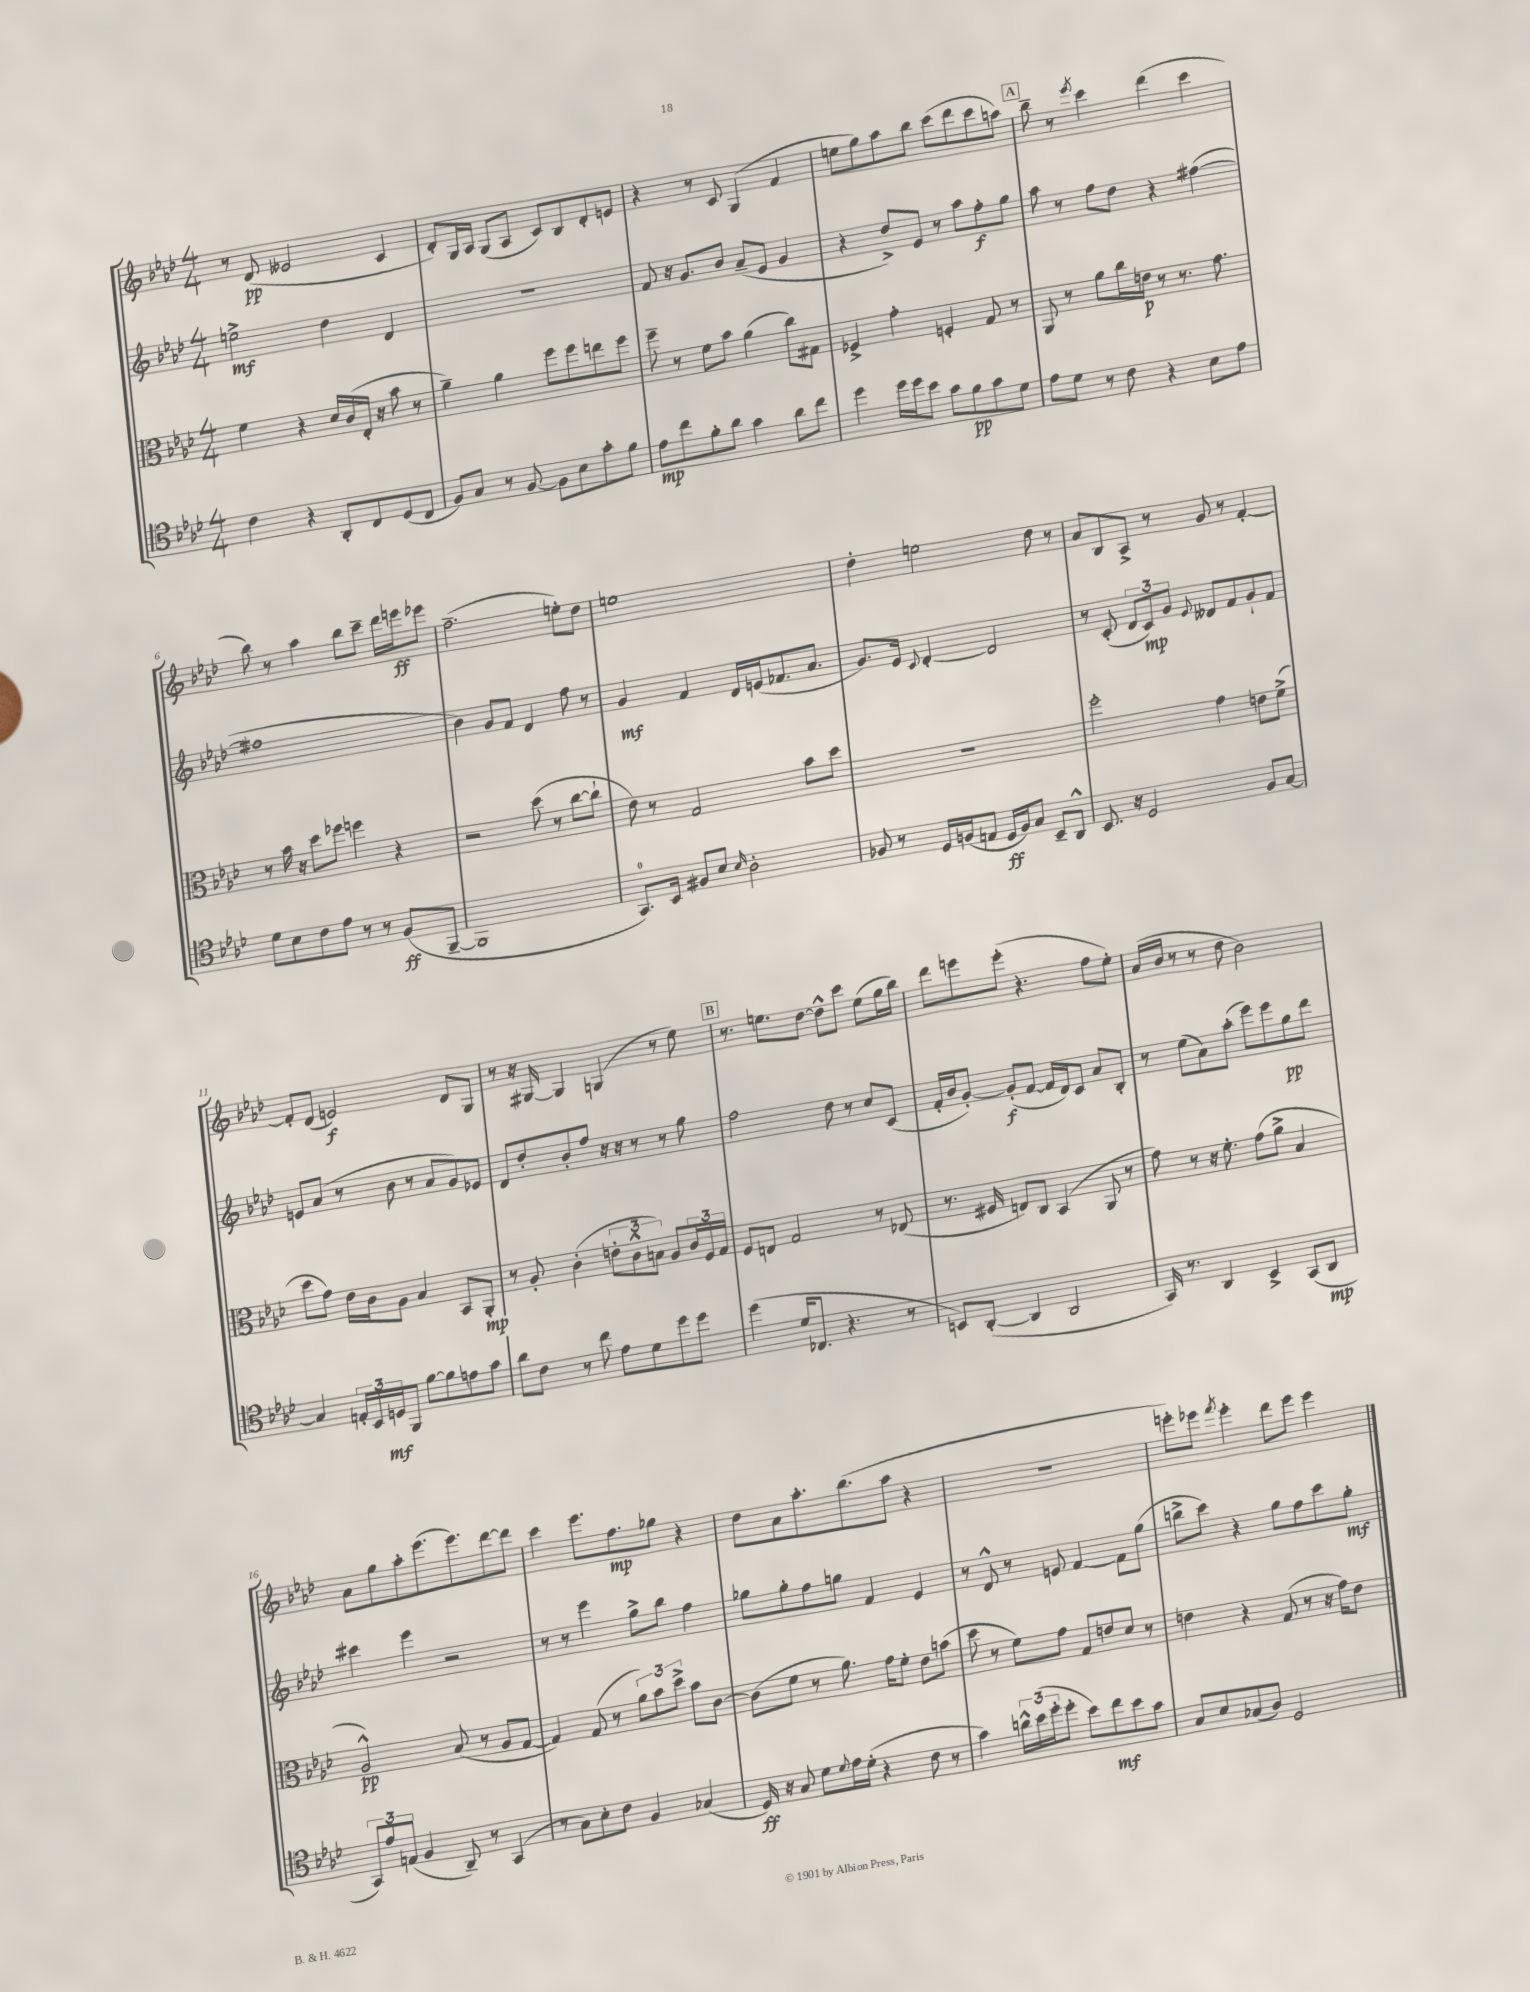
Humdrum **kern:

**kern	**dynam	**kern	**dynam	**kern	**dynam	**kern	**dynam
*part4	*part4	*part3	*part3	*part2	*part2	*part1	*part1
*staff4	*staff4	*staff3	*staff3	*staff2	*staff2	*staff1	*staff1
*clefC4	*	*clefC3	*	*clefG2	*	*clefG2	*
*k[b-e-a-d-]	*	*k[b-e-a-d-]	*	*k[b-e-a-d-]	*	*k[b-e-a-d-]	*
*M4/4	*	*M4/4	*	*M4/4	*	*M4/4	*
=1	=1	=1	=1	=1	=1	=1	=1
4c\	.	4f\	.	2een^\	mf	8r	.
.	.	.	.	.	.	(8d-/	pp
4r	.	4r	.	.	.	2e--X/	.
8AA-'/L	.	16d-/LL	.	4dd-\	.	.	.
.	.	(16c/	.	.	.	.	.
8C/	.	16E-'/JJ	.	.	.	.	.
.	.	16r	.	.	.	.	.
(8D-/	.	8b-\	.	4d-/	.	4c/	.
8C/J	.	8r	.	.	.	.	.
=2	=2	=2	=2	=2	=2	=2	=2
8F/L)	.	4a-~\)	.	1r	.	8d-'/L)	.
8G/J	.	.	.	.	.	16G/L	.
.	.	.	.	.	.	16A-/JJ	.
8r	.	4a-\	.	.	.	(8G/L	.
[8F/	.	.	.	.	.	8A-/J	.
8F\L]	.	8ff\L	.	.	.	8c/L)	.
8B-\	.	8ff\	.	.	.	8B-/	.
8g'\	.	8een\	.	.	.	8d-'/	.
8f\J	.	8ff\J	.	.	.	8en/J	.
=3	=3	=3	=3	=3	=3	=3	=3
8e-\L	mp	8ff~\	.	8f/	.	4r	.
8cc\	.	8r	.	16r	.	.	.
.	.	.	.	8.g/L	.	.	.
8f'\	.	8f\L	.	.	.	8r	.
8a-\J	.	8b-\J	.	8b-/J	.	8c/	.
4g\	.	(4a-\	.	(8a-~/L	.	(4G/	.
.	.	.	.	8e-/J	.	.	.
8a-\L	.	8cc\L)	.	4g/	.	4f/	.
8cc\J	.	8G#X\J	.	.	.	.	.
=4	=4	=4	=4	=4	=4	=4	=4
4dd-\	.	4F-X^/	.	4r	.	8een\L	.
.	.	.	.	.	.	8gg\)	.
16dd-\LL	.	4g'\	.	8dd-^/L)	.	8aa-\	.
16dd-\J	.	.	.	.	.	.	.
8b-\J	.	.	.	8e-/J	.	8bb-\J	.
8g\L	.	4Fn'/	.	8r	.	(8ccc\L	.
8f\	pp	.	.	8aa-\L	.	8ddd-\	.
8g\	.	8G/	.	8ff'\	f	8ccc\	.
8d-\J	.	8r	.	8gg\J	.	8aan\J)	.
!!LO:REH:place=s1:t=A
=5	=5	=5	=5	=5	=5	=5	=5
8e-\L	.	8AA-/	.	8aa-\	.	8bb-~\	.
8d-\J	.	8r	.	8r	.	8r	.
.	.	.	.	.	.	8qeee-/	.
8r	.	8a-\L	.	8ff\L	.	4ccc\	.
8c\	.	16cc\L	.	8dd-\J	.	.	.
.	.	16en\JJ	p	.	.	.	.
4r	.	8r	.	4r	.	(4ddd-\	.
.	.	8.r	.	.	.	.	.
8B-\L	.	.	.	([4ff#X\	.	4ccc\	.
.	.	8.g\	.	.	.	.	.
8e-\J	.	.	.	.	.	.	.
!!LO:LB:g=z
=6	=6	=6	=6	=6	=6	=6	=6
8d-\L	.	8r	.	1ff#X]	.	8bb-\)	.
8B-\	.	16b-\	.	.	.	8r	.
.	.	16r	.	.	.	.	.
8c\	.	8dd-\L	.	.	.	4aa-\	.
8e-\J	.	8ff-X\J	.	.	.	.	.
8r	.	4ffn\	.	.	.	8bb-\L	.
8r	.	.	.	.	.	8ccc~\J	.
(8F/L	ff	4r	.	.	.	16ddd-\LL	.
.	.	.	.	.	.	16eeen\J	ff
[8FF~/J	.	.	.	.	.	8eee-X\J	.
=7	=7	=7	=7	=7	=7	=7	=7
1FF]	.	2r	.	4b-\)	.	(2.ff~\	.
.	.	.	.	8g/L	.	.	.
.	.	.	.	8f/J	.	.	.
.	.	(8dd-\	.	4d-/	.	.	.
.	.	8r	.	.	.	.	.
.	.	[8cc\L	.	8ff\	.	8een'\L)	.
.	.	8cc`\J]	.	8r	.	8dd-\J	.
=8	=8	=8	=8	=8	=8	=8	=8
8.GG/L)	.	8e-\)	.	4g/	mf	1een	.
.	.	8r	.	.	.	.	.
16BB-/Jk	.	.	.	.	.	.	.
8F#X/L	.	2G/	.	4f/	.	.	.
8B-/J	.	.	.	.	.	.	.
16qqB-/	.	.	.	.	.	.	.
2A-'\	.	.	.	16d-/LL	.	.	.
.	.	.	.	(16en/J	.	.	.
.	.	.	.	8.f-X/	.	.	.
.	.	8b-\L	.	.	.	.	.
.	.	.	.	8.a-/J	.	.	.
.	.	8dd-\J	.	.	.	.	.
=9	=9	=9	=9	=9	=9	=9	=9
8F-X/	.	1r	.	8.g/L)	.	4dd-'\	.
8r	.	.	.	.	.	.	.
.	.	.	.	16e-/Jk	.	.	.
.	.	.	.	8qqc/	.	.	.
16D-/LL	.	.	.	[4d-'/	.	2een\	.
(16Fn/J	.	.	.	.	.	.	.
8En/J	.	.	.	.	.	.	.
16D-/LL	ff	.	.	2d-/]	.	.	.
16F/J)	.	.	.	.	.	.	.
8G/J	.	.	.	.	.	.	.
8BB-~/L	.	.	.	.	.	8dd-\	.
8AA-^^/J	.	.	.	.	.	8r	.
=10	=10	=10	=10	=10	=10	=10	=10
8.BB-/	.	2ff'\	.	8r	.	8a-/L	.
.	.	.	.	(8c'/	.	8B-/	.
16r	.	.	.	.	.	.	.
2D-/	.	.	.	12d-/L	.	8A-^/J	.
.	.	.	.	12c/)	mp	.	.
.	.	.	.	.	.	8r	.
.	.	.	.	12g/J	.	.	.
.	.	.	.	8qqe-/	.	.	.
.	.	4g\	.	8d--X/L	.	8g/	.
.	.	.	.	8f/	.	8r	.
8F/L	.	8en\L	.	8g`/	.	[4f'/	.
[8G/J	.	(8f^\J	.	8f/J	.	.	.
!!LO:LB:g=z
=11	=11	=11	=11	=11	=11	=11	=11
4G/]	.	8dd-\L	.	8en/L	.	8f'/L]	.
.	.	8g\J)	.	(8a-/J	.	(8d-/J	.
24En'/LL	.	16e-\LL	.	8r	.	2en/)	f
24BB-/	.	.	.	.	.	.	.
.	.	16c\J	.	.	.	.	.
24Dn/J	mf	.	.	.	.	.	.
8FF/J	.	8A-\J	.	8b-\	.	.	.
[8f\L	.	4B-/	.	8r	.	.	.
8f\]	.	.	.	8a-/L	.	.	.
8en\	.	8BB-/L	.	8g/)	.	8d-/L	.
8g\J	.	8AA-'/J	mp	8e-X/J	.	8G/J	.
=12	=12	=12	=12	=12	=12	=12	=12
8a-\L	.	8r	.	8d-/L	.	8r	.
8c\J	.	8A-'/	.	8dd-'/	.	16r	.
.	.	.	.	.	.	[16G#X/	.
8r	.	(4c'\	.	8b-'/	.	4G#/]	.
8cc\	.	.	.	8ff/J	.	.	.
8e-\L	.	12en'\L	.	16r	.	(4Gn/	.
.	.	.	.	16r	.	.	.
.	.	12c^^\	.	.	.	.	.
8d-\	.	.	.	8r	.	.	.
.	.	12Bn\J)	.	.	.	.	.
8dd-\	.	8A-/L	.	8r	.	8r	.
8dd-\J	.	24c/L	.	8gg\	.	8ee-\)	.
.	.	24F/	.	.	.	.	.
.	.	24G/JJ	.	.	.	.	.
!!LO:REH:place=s1:t=B
=13	=13	=13	=13	=13	=13	=13	=13
(4dd-\	.	8F/L	.	2ff\	.	8.r	.
.	.	8En/J	.	.	.	.	.
.	.	.	.	.	.	8.een\L	.
16d-/KL	.	2G/	.	.	.	.	.
8.C-X/J	.	.	.	.	.	.	.
.	.	.	.	.	.	[8dd-\J	.
4.r	.	.	.	8dd-\	.	8dd-^^\L]	.
.	.	.	.	8r	.	8ccc\J	.
.	.	8r	.	8cc/L	.	(8ee\L	.
8r	.	(8E-X/	.	(8c/J	.	16gg\L	.
.	.	.	.	.	.	16bb-\JJ)	.
=14	=14	=14	=14	=14	=14	=14	=14
8BBn/L)	.	8.r	.	16f'/LL	.	8ddd-\L	.
.	.	.	.	16b-/J	.	.	.
([8AA-'/J	.	.	.	[8g'/J)	.	8eeen\	.
.	.	16F#X/	.	.	.	.	.
4AA-/]	.	8En/L)	.	(8g'/L]	f	(8eee'\J	.
.	.	8C/J	.	[8f/J	.	4.r	.
2AA-/	.	(4BB-/	.	16f/LL]	.	.	.
.	.	.	.	16d-/J)	.	.	.
.	.	.	.	8c/J	.	.	.
.	.	8AA-/	.	8a-/L	.	8ff\L	.
.	.	8r	.	8B-'/J	.	8ee-'\J)	.
=15	=15	=15	=15	=15	=15	=15	=15
16GG/)	.	8g\)	.	8r	.	(16a-/LL	.
8.r	.	.	.	.	.	16b-/JJ	.
.	.	8r	.	(8ee-\L	.	8r	.
4AA-/	.	16r	.	8a-\)	.	8r	.
.	.	8.f'\	.	.	.	.	.
.	.	.	.	(8aa-'\J	.	8dd-\	.
4BB-^/	.	(8g\L	.	8eee-\L)	.	2b-\)	.
.	.	8a-^\J	.	8eee-\	.	.	.
(8GG/L	.	4B-/	.	8gg\	pp	.	.
8AA-/J	mp	.	.	8ddd-\J	.	.	.
!!LO:LB:g=z
=16	=16	=16	=16	=16	=16	=16	=16
12GG/L)	.	2A-^^/)	pp	4ccc#X\	.	8a-\L	.
12e-/	.	.	.	.	.	.	.
.	.	.	.	.	.	8gg\	.
(12En/J	.	.	.	.	.	.	.
4F/	.	.	.	4eee-\	.	8aa-'\	.
.	.	.	.	.	.	(8.eee-\	.
8AA-~/)	.	(8B-/	.	2r	.	.	.
.	.	.	.	.	.	8.eee-\)	.
8r	.	8r	.	.	.	.	.
(4GG/	.	8A-/L	.	.	.	[8ddd-\	.
.	.	[8G/J	.	.	.	8ddd-\J]	.
=17	=17	=17	=17	=17	=17	=17	=17
8r	.	4G/])	.	8r	.	4ccc\	.
8G\L)	.	.	.	8r	.	.	.
8B-'\	.	(8G/	.	4eee-\	.	8.eee-\L	.
8c\J	.	8r	.	.	.	.	.
.	.	.	.	.	.	8.ff\	mp
4F/	.	12a-\L)	.	8gg^\L	.	.	.
.	.	12b-\	.	.	.	.	.
.	.	.	.	8bb-\J	.	8gg-X\J	.
.	.	12dd-^\J	.	.	.	.	.
(4G-X/	.	8b-\L	.	4ff\	.	4r	.
.	.	[8c\J	.	.	.	.	.
=18	=18	=18	=18	=18	=18	=18	=18
16D-/)	ff	(8c\L]	.	8gg-X\L	.	8dd-\L	.
16r	.	.	.	.	.	.	.
8G/	.	8f\J	.	8gg-'\	.	8a-\	.
8d-\L	.	8r	.	8ff\	.	8.aa-'\	.
8qqd-/	.	.	.	.	.	.	.
16e-\L	.	8.a-\)	.	8ggn\J	.	.	.
(16d-'\JJ	.	.	.	.	.	(8.bb-\	.
4r	.	.	.	4f/	.	.	.
.	.	16g\KL	.	.	.	.	.
.	.	8f'\J	.	.	.	8aa-\J	.
8c\	.	8e-\L	.	4e-/	.	4r	.
8r	.	(8bn\J	.	.	.	.	.
=19	=19	=19	=19	=19	=19	=19	=19
4g\)	.	8dd-\	.	8r	.	1r	.
.	.	8r	.	8d-^^/	.	.	.
24an^^\LL	.	8f\L)	.	8r	.	.	.
(24b-\	.	.	.	.	.	.	.
24dd-'\J	.	.	.	.	.	.	.
8dd-'\J	.	8g\J	.	8en/	.	.	.
8b-\L)	.	8G/L	.	[4f/	.	.	.
8cc\	mf	8en/	.	.	.	.	.
8b-\	.	8d-/J	.	8f\L]	.	.	.
8g\J	.	8r	.	(8gg\J	.	.	.
=20	=20	=20	=20	=20	=20	=20	=20
8G/L	.	4en\	.	8bbn^\L	.	8eeen'\L)	.
8B-/	.	.	.	8ccc\J)	.	8eee-X\J	.
.	.	.	.	.	.	8qfff/	.
(8G-X/	.	4r	.	4r	.	4eee-'\	.
8A-/J)	.	.	.	.	.	.	.
2D-/	.	(8G/	.	8gg\L	.	8ddd-\L	.
.	.	8r	.	8ff\	.	8eee-\J	.
.	.	16r	.	8ccc\	.	4eee-\	.
.	.	16g\KL)	.	.	.	.	.
.	.	8e\J	.	8gg'\J	mf	.	.
==	==	==	==	==	==	==	==
*-	*-	*-	*-	*-	*-	*-	*-
